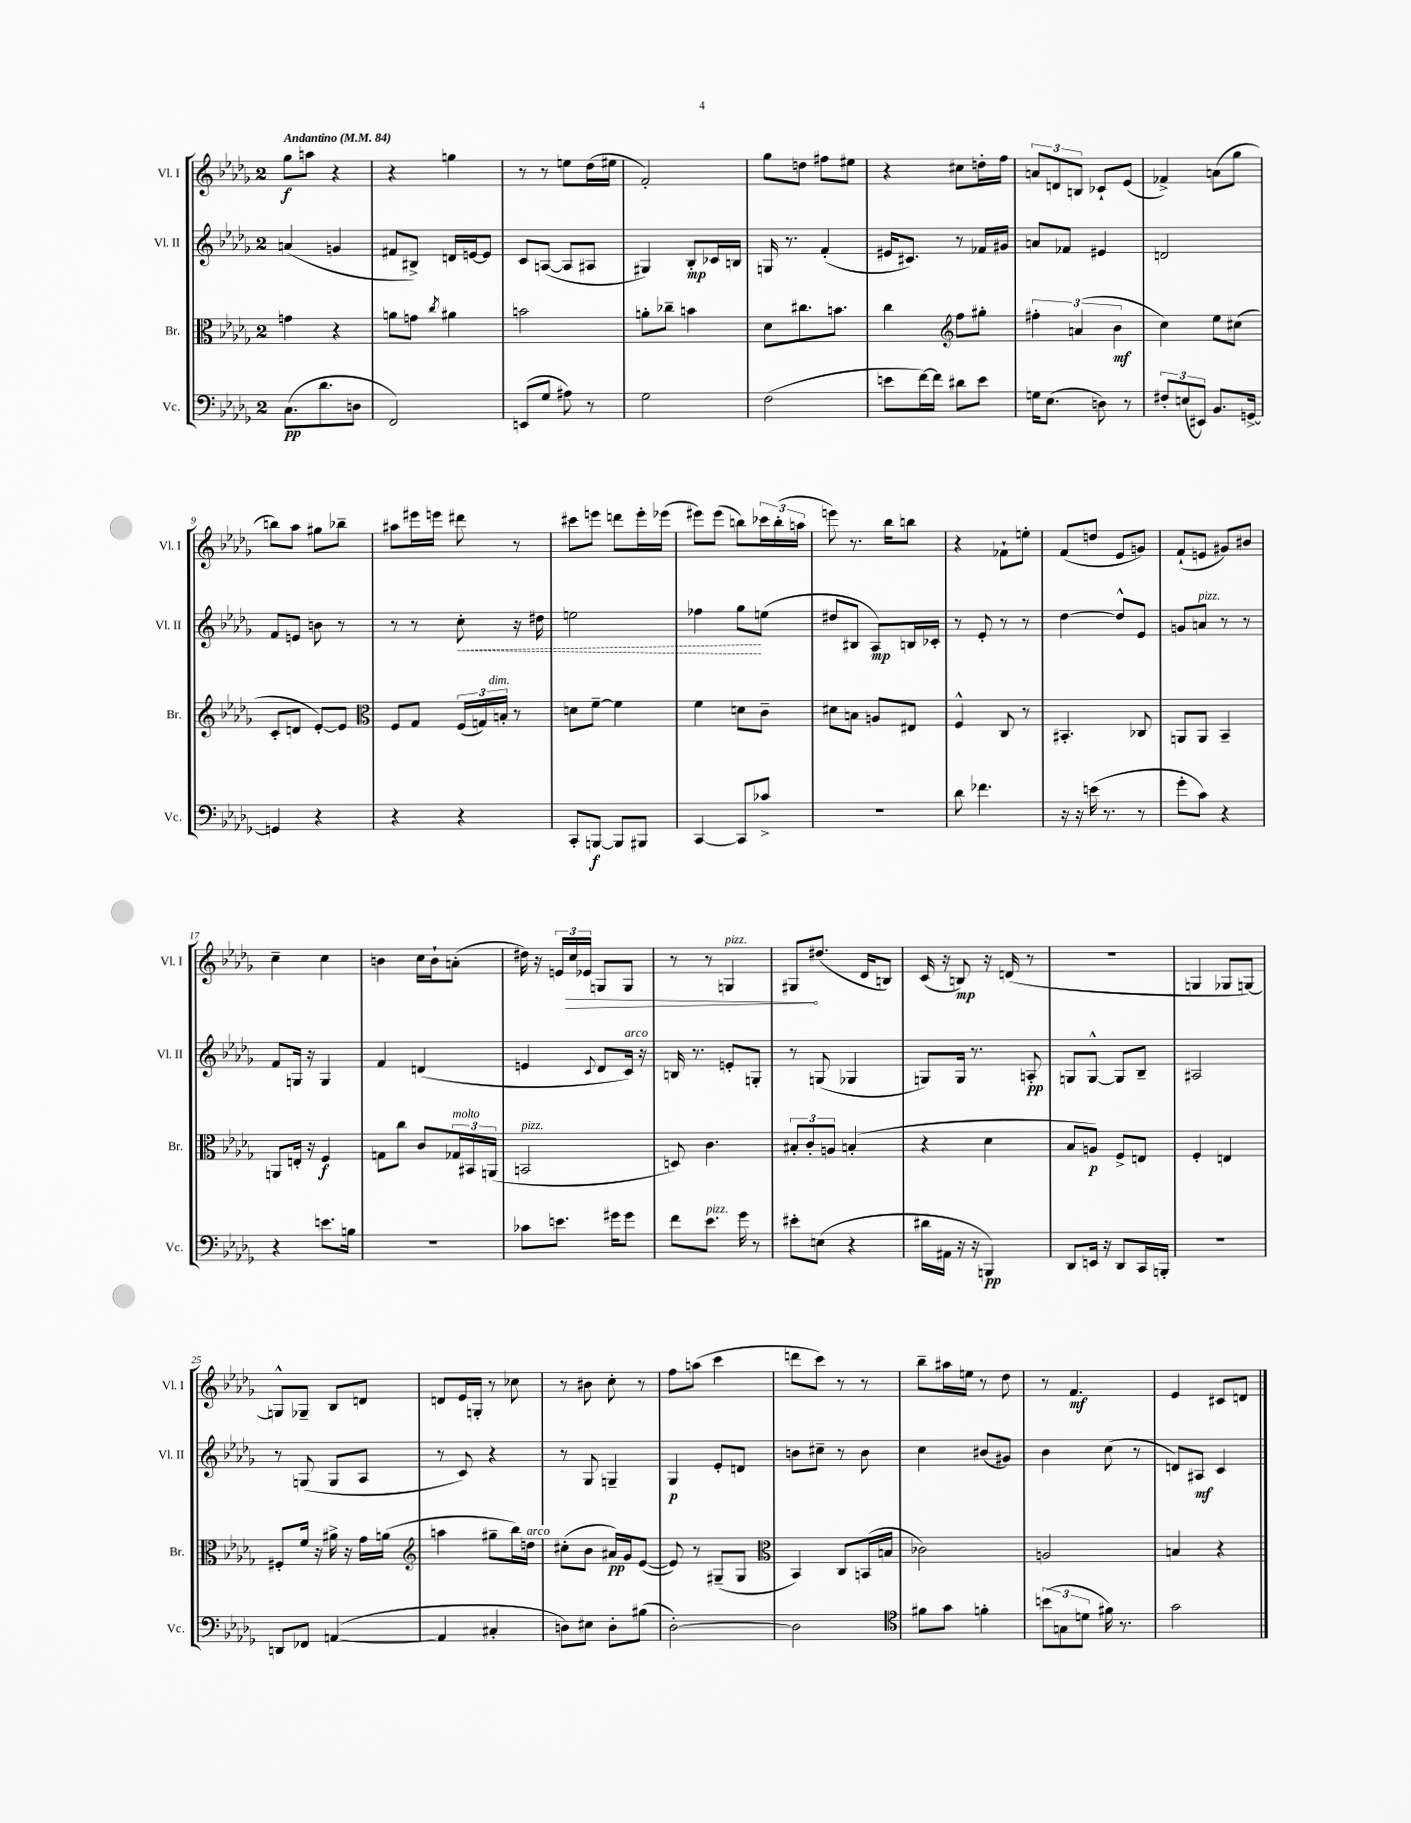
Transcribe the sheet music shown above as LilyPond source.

<<
\new StaffGroup <<
\new Staff = "s0" \with { instrumentName = "Vl. I" shortInstrumentName = "Vl. I" } {
    \clef treble \key des \major \once \override Staff.TimeSignature.style = #'single-digit \time 2/4 \tempo "Andantino" 4 = 84
    ges''8\f a''8 r4 |
    r4 g''4 |
    r8 r8 e''8 des''16( eis''16 |
    f'2-.) |
    ges''8 d''8 fis''8 eis''8 |
    r4 cis''8 d''16-. f''16 |
    \tuplet 3/2 { a'8 d'8 b8 } ces'8-! ees'8( |
    fes'4->) a'8( ges''8 |
    b''8) aes''8 gis''8 bes''8-- |
    ais''8 eis'''16 e'''16 dis'''8 r8 |
    cis'''8 e'''8 d'''8 e'''16-. ees'''16( |
    eis'''8) eis'''8( b''8) \tuplet 3/2 { ces'''16 b''16-.( a''16 } |
    e'''8) r8. bes''16 b''8 |
    r4 fes'8-! e''8-. |
    f'8( d''8 ees'8 g'8) |
    f'8-!( e'8 gis'8) bis'8 |
    c''4-- c''4 |
    b'4 c''16 b'16-! a'8-.( |
    dis''16) r16 \tuplet 3/2 { e'16 \once \override Hairpin.circled-tip = ##t c''16\> ees'16 } g8 g8 |
    r8 r8 g4^\markup { \italic "pizz." } |
    gis8\! dis''8.( des'16 b8) |
    c'16( r16 b8\mp) r16 d'16( r8 |
    R2 |
    g4 ges8 g8~) |
    g8-^ ges8-- bes8 d'8 |
    d'8 ees'16 g16-. r8 ces''8 |
    r8 bis'8 c''8-. r8 |
    f''8 a''8( c'''4 |
    d'''8 c'''8) r8 r8 |
    bes''8-- ais''16 e''16 r8 des''8 |
    r8 f'4.\mf |
    ees'4 cis'8 d'8 \bar "|." |
}
\new Staff = "s1" \with { instrumentName = "Vl. II" shortInstrumentName = "Vl. II" } {
    \clef treble \key des \major \once \override Staff.TimeSignature.style = #'single-digit \time 2/4
    a'4( g'4 |
    fis'8 bis8->) d'16 e'16~ e'8 |
    c'8 a8~( a8 ais8 |
    gis4) bes8-.\mp ces'16 b16 |
    g16 r8. f'4-.( |
    eis'16 cis'8.) r8 fes'16 gis'16 |
    a'8 fes'8 eis'4 |
    d'2 |
    f'8 e'8 b'8 r8 |
    r8 r8 \once \override Hairpin.style = #'dashed-line c''8-.\< r16 dis''16 |
    e''2 |
    fes''4 ges''8\! e''8( |
    dis''8 bis8 aes8\mp) b16 ces'16-. |
    r8 ees'8-. r8 r8 |
    des''4~ des''8-^ ees'8 |
    g'8 a'8^\markup { \italic "pizz." } r8 r8 |
    f'8 g16 r16 g4 |
    f'4 d'4( |
    e'4 \appoggiatura { c'8 } des'8 c'16^\markup { \italic "arco" }) r16 |
    b16 r8. e'8-. g8-. |
    r8 g8( ges4 |
    g8) g16 r8. a8-.\pp |
    g8 g8~-^ g8 bes8-- |
    ais2 |
    r8 g8( g8 aes8 |
    r8 c'8) r4 |
    r8 ges8 g4-- |
    ges4\p ees'8-. d'8 |
    b'8 cis''8-- r8 b'8 |
    c''4 bis'8( gis'8) |
    bes'4 c''8( r8 |
    d'8) ais8\mf c'4 \bar "|." |
}
\new Staff = "s2" \with { instrumentName = "Br." shortInstrumentName = "Br." } {
    \clef alto \key des \major \once \override Staff.TimeSignature.style = #'single-digit \time 2/4
    g'4 r4 |
    a'8 g'8 \acciaccatura { c''8 } ais'4 |
    b'2 |
    a'8-. ces''8-- b'4 |
    des'8 cis''8. b'8. |
    c''4 \clef treble f''8 gis''8-. |
    \tuplet 3/2 { fis''4-. a'4( bes'4\mf } |
    c''4) ees''8 cis''8( |
    c'8-. d'8 ees'8~-.) ees'8 |
    \clef alto f8 ges8 \tuplet 3/2 { f16( g16) b16-.^\markup { \italic "dim." } } r8 |
    d'8 f'8~-- f'4 |
    f'4 d'8 c'8-- |
    dis'8 b8 a8 eis8 |
    f4-^ c8 r8 |
    bis,4.-. ces8 |
    a,8 a,8 bes,4-- |
    a,8 e16-. r16 f4\f |
    g8 c''8 c'8 \tuplet 3/2 { ges16^\markup { \italic "molto" } bis,16 a,16( } |
    b,2^\markup { \italic "pizz." } |
    d8) c'4. |
    \tuplet 3/2 { bis8-. c'8-. a8 } b4-.( |
    r4 des'4 |
    bes8 a8\p) f8-> e8 |
    f4-. e4 |
    fis8-. f'16 r16 ais'16-> r16 ges'16 a'16( |
    \clef treble a''4 gis''8-- bes''16) d''16^\markup { \italic "arco" } |
    cis''8-.( bes'8 ais'16\pp) ges'16 ees'8~( |
    ees'8) r8 gis8--( gis8 |
    \clef alto bes,4) c8 b,16( b16 |
    ces'2) |
    a2 |
    b4 r4 \bar "|." |
}
\new Staff = "s3" \with { instrumentName = "Vc." shortInstrumentName = "Vc." } {
    \clef bass \key des \major \once \override Staff.TimeSignature.style = #'single-digit \time 2/4
    c8.\pp( des'8. d8 |
    f,2) |
    e,8( ges8 ais8) r8 |
    ges2 |
    f2( |
    e'8 f'16~) f'16 dis'8 e'8 |
    g16 ees8.( d8) r8 |
    \tuplet 3/2 { fis8-. e8( eis,8) } bes,8. g,16~-> |
    g,4 r4 |
    r4 r4 |
    c,8-. b,,8~\f b,,8 bis,,8 |
    c,4~ c,8 ces'8-> |
    r2 |
    des'8 fes'4. |
    r16 r16 e'16( r8. r8 |
    ges'8-. c'8) r4 |
    r4 e'8. b16 |
    R2 |
    ces'8 e'8. gis'16 gis'8 |
    f'8 ees'8.^\markup { \italic "pizz." } ges'16 r8 |
    eis'8-. e8( r4 |
    dis'16 ais,16 r16 r16 b,,4\pp) |
    des,8 e,16 r16 des,8 c,16 b,,16-. |
    r2 |
    d,8 fes,8 a,4~( |
    a,4 cis4-. |
    d8) eis8 d8-. bis8( |
    des2~-.) |
    des2 |
    \clef tenor fis'8 ges'8 f'4-. |
    \tuplet 3/2 { b'8( g8 d'8 } fis'16) r8. |
    ges'2 \bar "|." |
}
>>
>>
